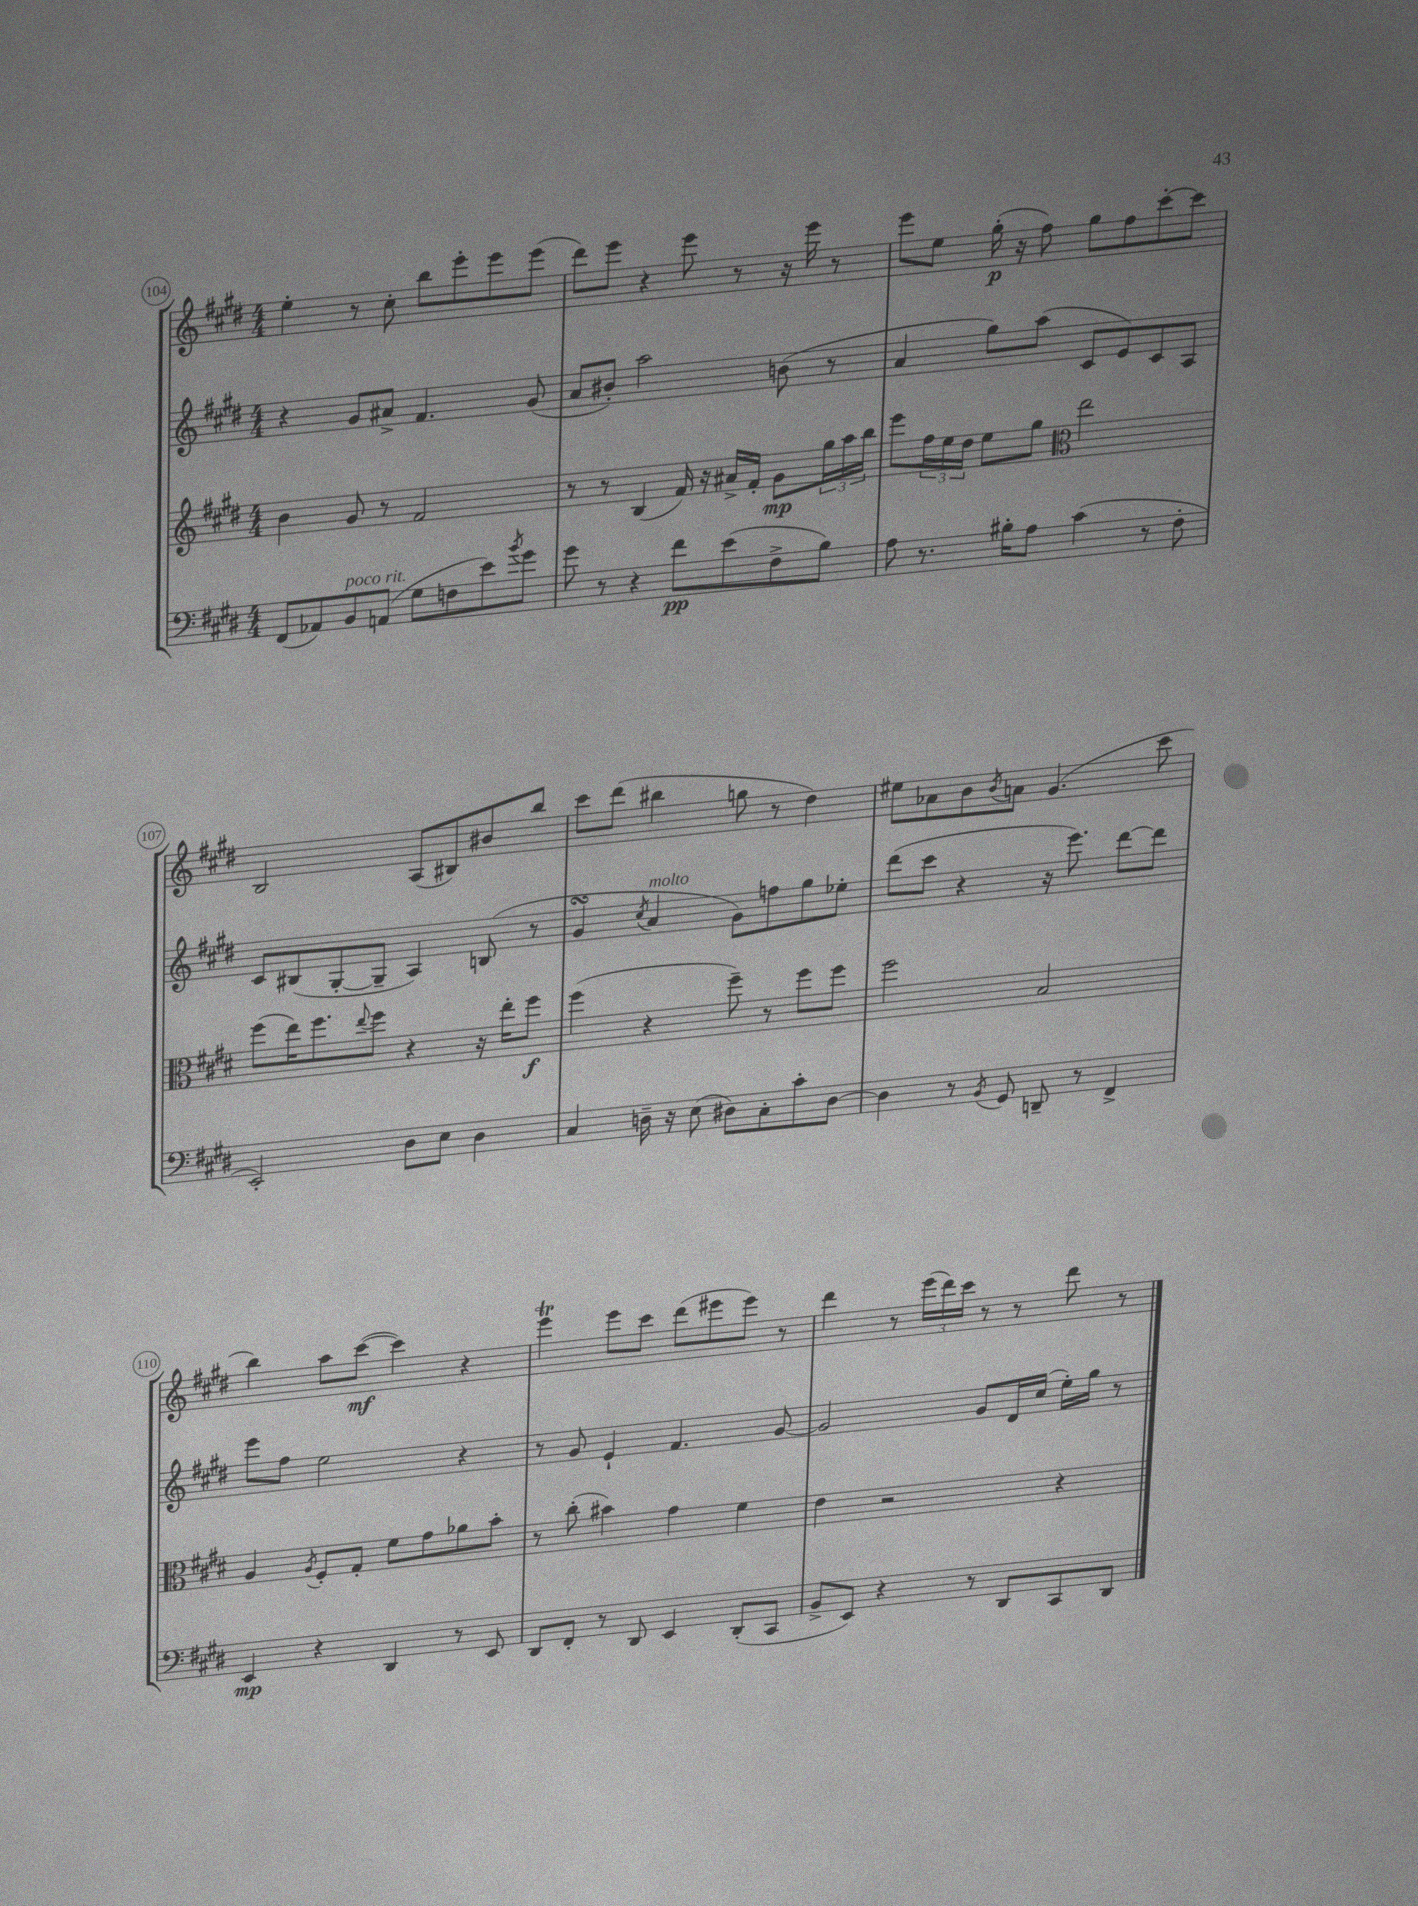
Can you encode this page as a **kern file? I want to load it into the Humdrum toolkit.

**kern	**kern	**kern	**kern
*staff4	*staff3	*staff2	*staff1
*clefF4	*clefG2	*clefG2	*clefG2
*k[f#c#g#d#]	*k[f#c#g#d#]	*k[f#c#g#d#]	*k[f#c#g#d#]
*M4/4	*M4/4	*M4/4	*M4/4
(8FF#	4b	4r	4ee'
8AA-)	.	.	.
8BB	8g#	8g#	8r
(8AA	8r	8a#^	8cc#'
8G#	2f#	4.f#	8bb
8F	.	.	8eee'
8e)	.	.	8eee
8qb	.	.	.
8g#	.	(8g#	(8eee
=	=	=	=
8g#	8r	8a	8ddd#)
8r	8r	8b#')	8eee
4r	(4B	2aa	4r
8f#	16f#)	.	8eee
.	16r	.	.
(8e	16a#^	.	8r
.	16f#'	.	.
8F#^	8g#	(8b	16r
.	.	.	16eee
8B)	24gg#	8r	8r
.	24aa	.	.
.	24bb	.	.
=	=	=	=
8A	8eee	4a	8eee
8.r	24ff#	.	8ee
.	24ee	.	.
.	24dd#	.	.
.	8ee	8gg#)	(16gg#'
16B#'	.	.	16r
8A	8gg#	(8aa	8ff#)
*	*clefC3	*	*
(4c#	2ee	8c#	8gg#
.	.	8e)	8ff#
8r	.	8c#	[8ccc#'
8F#'	.	8A	8ccc#]
=	=	=	=
2EE')	(8ff#	8c#	2B
.	16ee)	(8B#	.
.	8.ff#	.	.
.	.	[8G#'	.
.	8qqee	.	.
.	8ff#	8G#~]	.
8D#	4r	4A)	(8A
8E	.	.	8B#)
4D#	16r	(8B	8b#
.	16ee'	.	.
.	8ff#	8r	8bb
=	=	=	=
4C#	(4ff#	4g#	8ccc#
.	.	.	(8ddd#
.	.	8qcc#	.
16D~	4r	4a	4bb#
16r	.	.	.
(8E	.	.	.
8D#)	8ff#~)	8g#)	8gg
8C#'	8r	8ff	8r
8c#'	8ff#	8gg#	4dd#)
[8D#	8ff#	8ee-'	.
=	=	=	=
4D#]	2ff#	(8ddd#	8ee#
.	.	8ccc#	8a-
8r	.	4r	8b
8qBB	.	.	8qb
8GG#	.	.	8a
8DD~	2B	16r	(4.g#
.	.	8.eee)	.
8r	.	.	.
4FF#^	.	[8ddd#	.
.	.	8ddd#]	8ccc#
=	=	=	=
4EE	4A	8eee	4bb)
.	.	8ff#	.
.	8qA	.	.
4r	8F#'	2ee	8aa
.	8G#'	.	([8ccc#
4DD#	8f#	.	4ccc#])
.	8g#	.	.
8r	8a-	4r	4r
8EE	8b'	.	.
=	=	=	=
8DD#	8r	8r	4eee
8FF#'	(8cc#'	8g#	.
8r	4b#)	4e`	8eee
8DD#	.	.	8ccc#
4EE	4g#	4.f#	(8ddd#
.	.	.	8eee#
(8DD#'	4f#	.	8eee#)
8CC#	.	[8g#	8r
=	=	=	=
8BB^	4e	2g#]	4ddd#
8EE)	.	.	.
4r	2r	.	8r
.	.	.	(24eee
.	.	.	24ddd#)
.	.	.	24ccc#
8r	.	8g#	8r
8DD#	.	16d#	8r
.	.	(16cc#	.
8CC#	4r	16ee')	8ddd#
.	.	16gg#	.
8DD#	.	8r	8r
==	==	==	==
*-	*-	*-	*-
